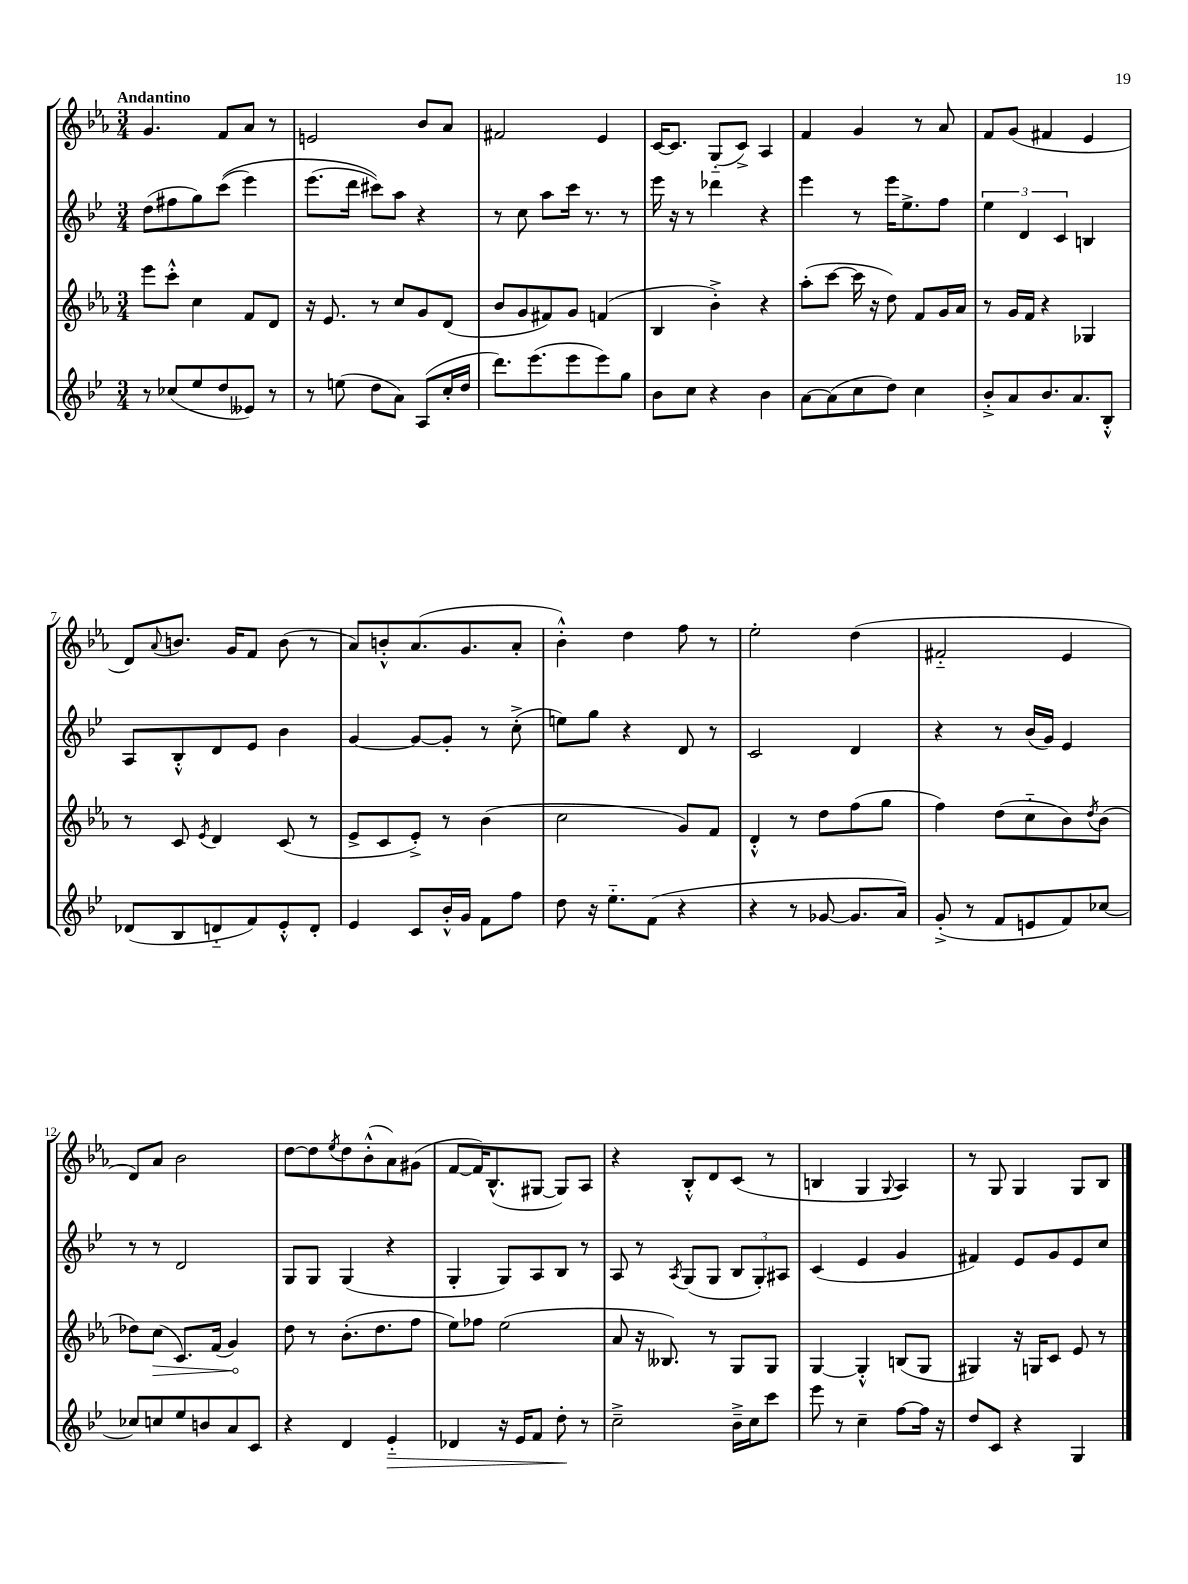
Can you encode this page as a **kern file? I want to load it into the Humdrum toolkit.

**kern	**kern	**kern	**kern
*staff4	*staff3	*staff2	*staff1
*clefG2	*clefG2	*clefG2	*clefG2
*k[b-e-]	*k[b-e-a-]	*k[b-e-]	*k[b-e-a-]
*M3/4	*M3/4	*M3/4	*M3/4
8r	8eee-	(8dd	4.g
(8cc-	8ccc'^^	8ff#	.
8ee-	4cc	8gg)	.
8dd	.	&((8ccc	8f
8e--)	8f	4eee-)	8a-
8r	8d	.	8r
=	=	=	=
8r	16r	(8.eee-	2e
.	8.e-	.	.
(8ee	.	.	.
.	.	16ddd	.
8dd	8r	8ccc#)&)	.
8a)	8cc	8aa	.
(8A	8g	4r	8b-
16cc'	(8d	.	8a-
16dd	.	.	.
=	=	=	=
8.ddd)	8b-	8r	2f#
.	8g	8cc	.
(8.eee-	.	.	.
.	8f#)	8aa	.
8eee-	8g	16ccc	.
.	.	8.r	.
8eee-)	(4f	.	4e-
8gg	.	8r	.
=	=	=	=
8b-	4B-	16eee-	[16c
.	.	16r	8.c]
8cc	.	8r	.
4r	4b-'^)	4ddd-	(8G'~
.	.	.	8c^)
4b-	4r	4r	4A-
=	=	=	=
[8a	(8aa-'	4eee-	4f
(8a]	[8ccc	.	.
8cc	16ccc]	8r	4g
.	16r	.	.
8dd)	8dd)	16eee-	.
.	.	8.ee-^	.
4cc	8f	.	8r
.	16g	8ff	8a-
.	16a-	.	.
=	=	=	=
8b-'^	8r	6ee-	8f
8a	16g	.	(8g
.	.	6d	.
.	16f	.	.
8.b-	4r	.	4f#
.	.	6c	.
8.a	.	.	.
.	4G-	4B	4e-
8B-'^^	.	.	.
=	=	=	=
(8d-	8r	8A	8d)
.	.	.	8qqa-
8B-	8c	8B-'^^	8.b
.	8qe-	.	.
8d'~	4d	8d	.
.	.	.	16g
8f)	.	8e-	8f
8e-'^^	(8c	4b-	(8b
8d'	8r	.	8r
=	=	=	=
4e-	8e-^	[4g	8a-)
.	8c	.	8b'^^
8c	8e-'^)	8g_	(8.a-
16b-'^^	8r	8g']	.
16g	.	.	8.g
8f	(4b-	8r	.
8ff	.	(8cc'^	8a-'
=	=	=	=
8dd	2cc	8ee)	4b-'^^)
16r	.	8gg	.
8.ee-'~	.	.	.
.	.	4r	4dd
(8f	.	.	.
4r	8g)	8d	8ff
.	8f	8r	8r
=	=	=	=
4r	4d'^^	2c	2ee-'
8r	8r	.	.
[8g-	8dd	.	.
8.g-]	(8ff	4d	(4dd
.	8gg	.	.
16a)	.	.	.
=	=	=	=
(8g'^	4ff)	4r	2f#'~
8r	.	.	.
8f	(8dd	8r	.
8e	8cc'~	(16b-	.
.	.	16g)	.
8f)	8b-)	4e-	4e-
.	8qdd	.	.
[8cc-	(8b-	.	.
=	=	=	=
8cc-]	8dd-)	8r	8d)
8cc	(8cc	8r	8a-
8ee-	8.c)	2d	2b-
8b	.	.	.
.	(16f	.	.
8a	4g)	.	.
8c	.	.	.
=	=	=	=
4r	8dd	8G	[8dd
.	8r	8G	8dd]
.	.	.	8qee-
4d	(8.b-'	(4G	8dd
.	.	.	(8b-'^^
.	8.dd	.	.
4e-'~	.	4r	8a-)
.	8ff	.	(8g#
=	=	=	=
4d-	8ee-)	4G'	[8f
.	8ff-	.	16f])
.	.	.	(8.B-^^
16r	(2ee-	8G)	.
16e-	.	.	.
8f	.	8A	[8G#
8dd'	.	8B-	8G#])
8r	.	8r	8A-
=	=	=	=
2cc~^	8a-	8A	4r
.	16r	8r	.
.	8.B--)	.	.
.	.	8qA	.
.	.	(8G	8B-'^^
.	8r	8G	8d
16b-~^	8G	12B-	(8c
16cc	.	.	.
.	.	12G')	.
8ccc	8G	.	8r
.	.	12A#	.
=	=	=	=
8eee-	[4G	(4c	4B
8r	.	.	.
4cc~	4G'^^]	4e-	4G
.	.	.	8qqG
[8ff	(8B	4g	4A-)
16ff]	8G	.	.
16r	.	.	.
=	=	=	=
8dd	4G#)	4f#)	8r
8c	.	.	8G
4r	16r	8e-	4G
.	16G	.	.
.	8c	8g	.
4G	8e-	8e-	8G
.	8r	8cc	8B-
==	==	==	==
*-	*-	*-	*-
